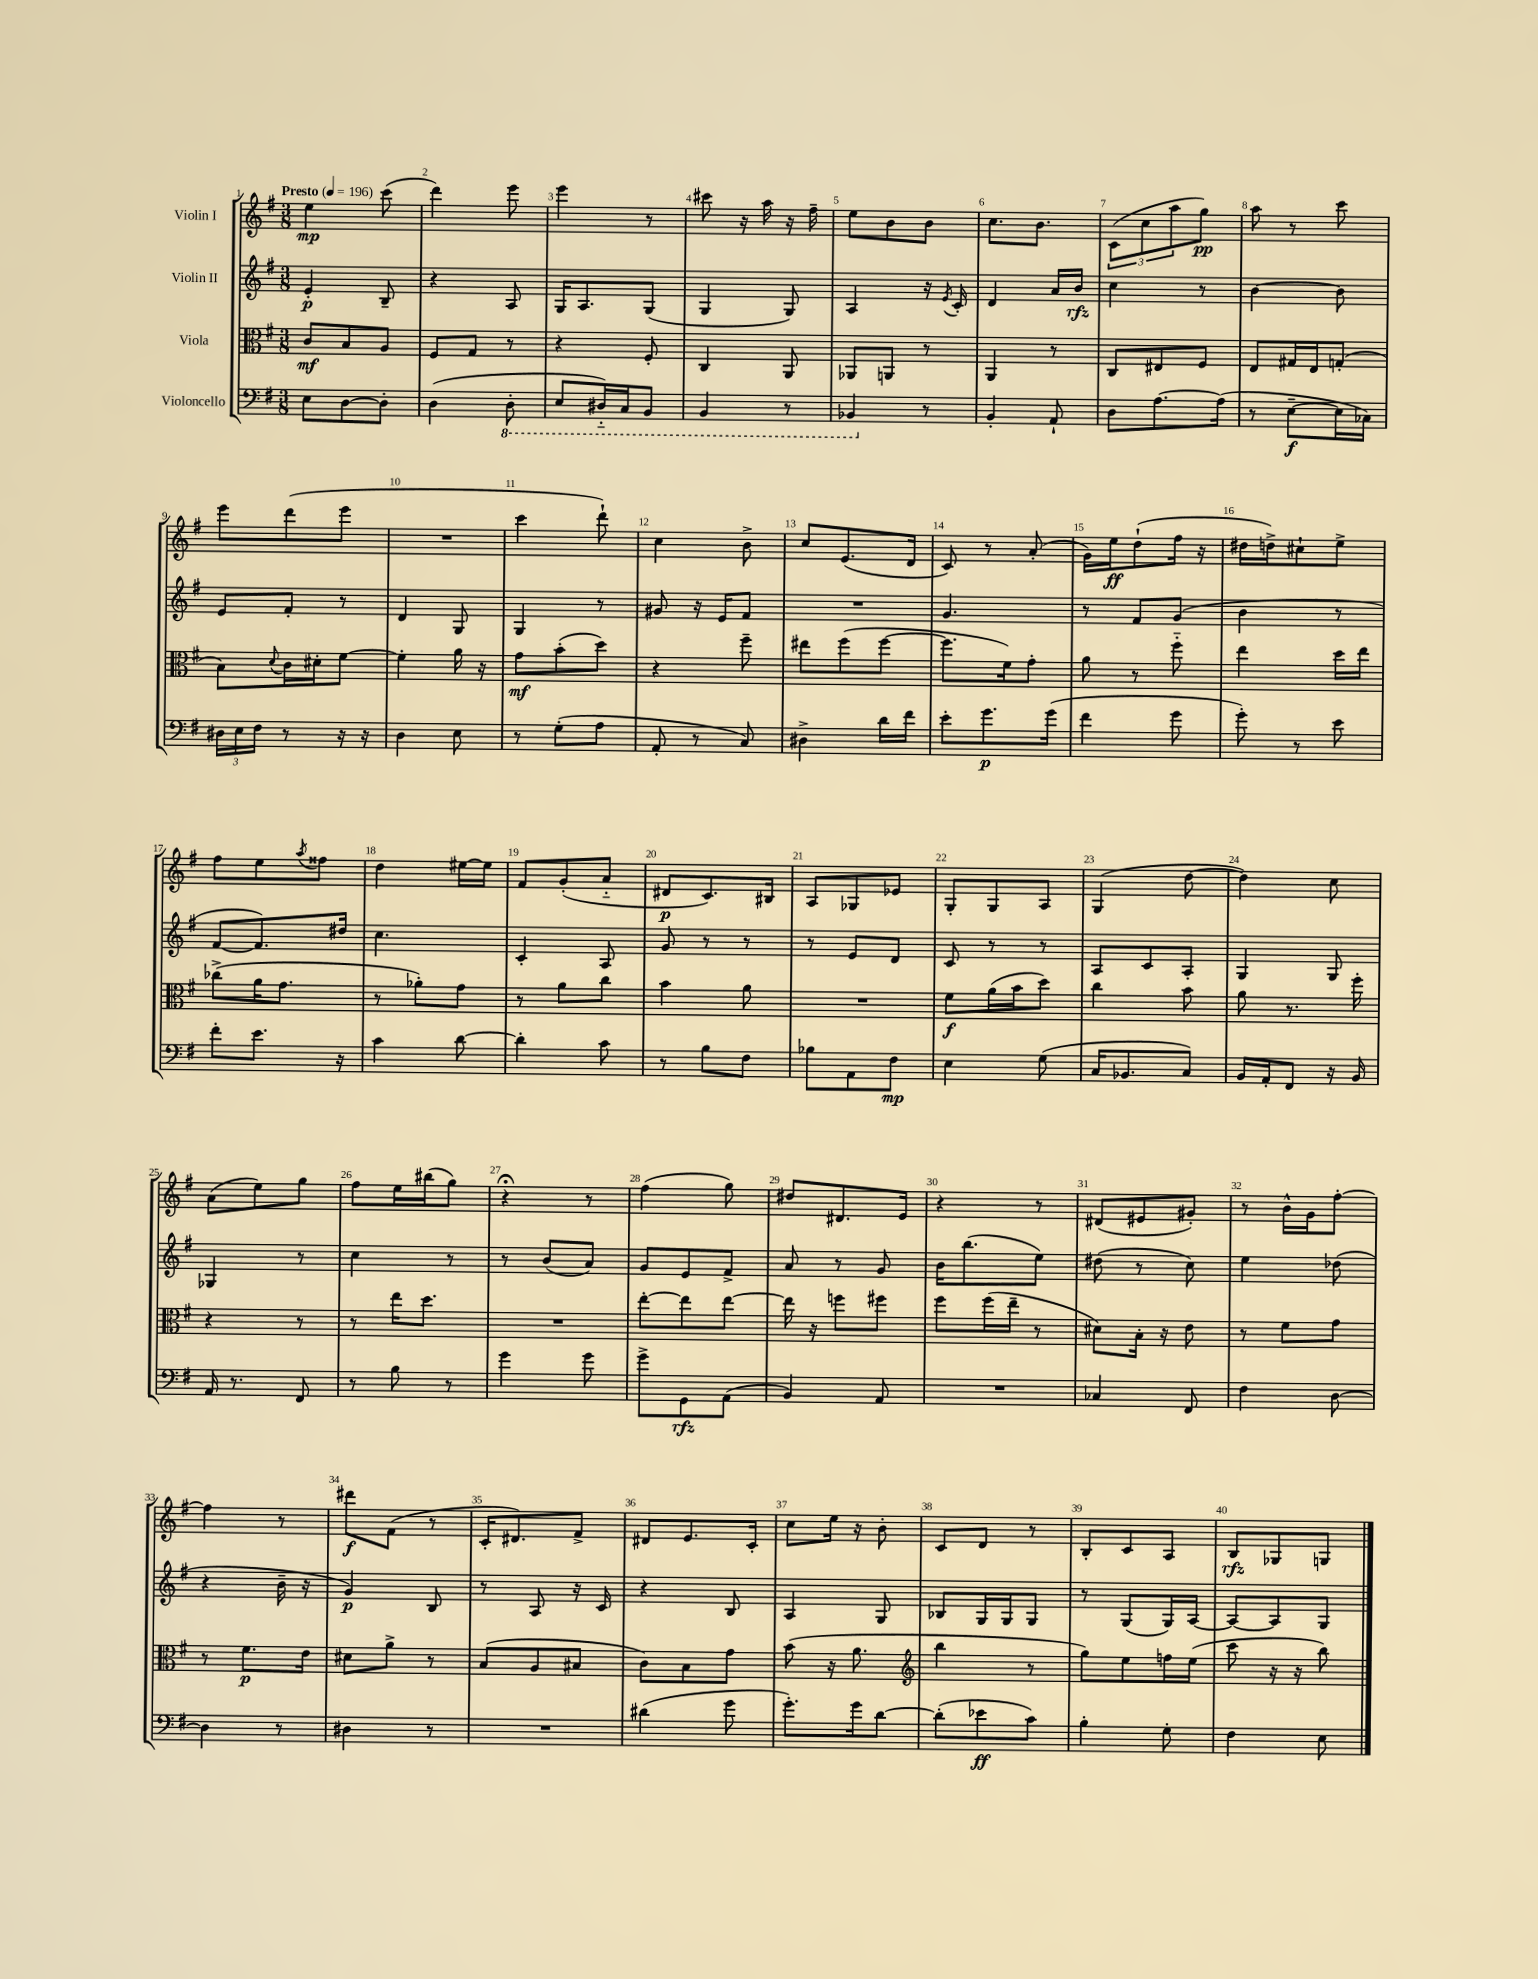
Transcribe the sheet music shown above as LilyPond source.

<<
\new StaffGroup <<
\new Staff = "s0" \with { instrumentName = "Violin I" } {
    \clef treble \key g \major \numericTimeSignature \time 3/8 \tempo "Presto" 4 = 196
    e''4\mp c'''8( |
    d'''4) e'''8 |
    e'''4 r8 |
    cis'''8 r16 a''16 r16 fis''16-- |
    e''8 b'8 b'8 |
    c''8. b'8. |
    \tuplet 3/2 { c'8( c''8 a''8 } g''8\pp) |
    a''8 r8 c'''8 |
    e'''8 d'''8( e'''8 |
    R4. |
    c'''4 d'''8-!) |
    c''4 b'8-> |
    c''8 e'8.( d'16 |
    c'8) r8 a'8-.( |
    g'16) e''16\ff d''8-!( fis''16 r16 |
    dis''16 d''16->) cis''8-! e''8-> |
    fis''8 e''8 \acciaccatura { a''8 } fisis''8 |
    d''4 eis''16~ eis''16 |
    fis'8 g'8-.( a'8-_ |
    dis'8\p c'8.) bis16 |
    a8 ges8 ees'8 |
    g8-. g8 a8 |
    g4( d''8~ |
    d''4) c''8 |
    a'8( e''8) g''8 |
    fis''8 e''16 bis''16( g''8) |
    r4\fermata r8 |
    fis''4( g''8) |
    dis''8 dis'8. e'16 |
    r4 r8 |
    dis'8( eis'8 gis'8-.) |
    r8 b'16-^ g'16 fis''8~-. |
    fis''4 r8 |
    dis'''8\f fis'8( r8 |
    c'16-. dis'8.) fis'8-> |
    dis'8 e'8. c'16-. |
    c''8 e''16 r16 b'8-. |
    c'8 d'8 r8 |
    b8-. c'8 a8 |
    b8\rfz ges8 g8 \bar "|." |
}
\new Staff = "s1" \with { instrumentName = "Violin II" } {
    \clef treble \key g \major \numericTimeSignature \time 3/8
    e'4-.\p b8-- |
    r4 a8 |
    g16 a8. g8( |
    g4 g8) |
    a4 r16 \acciaccatura { e'8 } c'16-. |
    d'4 a'16 b'16\rfz |
    c''4 r8 |
    b'4~ b'8 |
    e'8 fis'8-. r8 |
    d'4 g8 |
    g4 r8 |
    gis'8 r16 e'16 fis'8 |
    R4. |
    g'4. |
    r8 fis'8 g'8( |
    b'4 r8 |
    fis'8~ fis'8.) dis''16 |
    c''4. |
    c'4-. a8 |
    g'8 r8 r8 |
    r8 e'8 d'8 |
    c'8 r8 r8 |
    a8 c'8 a8-. |
    g4 g8 |
    ges4 r8 |
    c''4 r8 |
    r8 b'8( a'8) |
    g'8 e'8 fis'8-> |
    a'8 r8 g'8 |
    b'16 b''8.( e''8) |
    dis''8( r8 c''8) |
    e''4 des''8( |
    r4 b'16-- r16 |
    g'4\p) b8 |
    r8 a8 r16 c'16 |
    r4 b8 |
    a4 g8 |
    bes8 g16 g16 g8 |
    r8 g8( g16) a16~ |
    a8~ a8 g8 \bar "|." |
}
\new Staff = "s2" \with { instrumentName = "Viola" } {
    \clef alto \key g \major \numericTimeSignature \time 3/8
    c'8\mf b8 a8 |
    fis8 g8 r8 |
    r4 fis8-. |
    c4 a,8 |
    aes,8 a,8 r8 |
    a,4 r8 |
    c8 eis8 fis8 |
    e8 gis16 e16 g8-.( |
    b8) \appoggiatura { d'8 } c'16 dis'16-. fis'8~ |
    fis'4-. a'16 r16 |
    g'8\mf b'8-.( d''8) |
    r4 fis''8-- |
    eis''8 fis''8( fis''8~ |
    fis''8. fis'16) g'8-. |
    a'8 r8 fis''8-_ |
    e''4 d''16 e''16 |
    ces''8->( a'16 g'8. |
    r8 aes'8-.) g'8 |
    r8 a'8 c''8 |
    b'4 a'8 |
    R4. |
    fis'8\f a'16( b'16 d''8) |
    c''4 b'8 |
    a'8 r8. fis''16-. |
    r4 r8 |
    r8 e''16 d''8. |
    R4. |
    e''8~-. e''8 e''8~ |
    e''16 r16 f''8 fis''8 |
    fis''8 fis''16( e''16-- r8 |
    dis'8) b16-. r16 e'8 |
    r8 fis'8 g'8 |
    r8 fis'8.\p e'16 |
    dis'8 a'8-> r8 |
    b8( a8 bis8 |
    c'8) b8 g'8 |
    b'8( r16 a'8. |
    \clef treble b''4 r8 |
    g''8) e''8 f''16 e''16( |
    c'''8 r16 r16 b''8) \bar "|." |
}
\new Staff = "s3" \with { instrumentName = "Violoncello" } {
    \clef bass \key g \major \numericTimeSignature \time 3/8
    e8 d8~ d8-. |
    d4( \ottava #-1 d,8-. |
    e,8 dis,16-_) c,16 b,,8 |
    b,,4 r8 |
    bes,,4 \ottava #0 r8 |
    b,4-. a,8-! |
    d8 a8.~ a16( |
    r8 e8~--\f e16 ces16) |
    \tuplet 3/2 { dis16 e16 fis16 } r8 r16 r16 |
    d4 e8 |
    r8 g8-.( a8 |
    a,8-. r8 c8) |
    dis4-> d'16 fis'16 |
    e'8-. g'8.\p g'16( |
    fis'4 g'8 |
    g'8-.) r8 e'8 |
    fis'8-. e'8. r16 |
    c'4 d'8~ |
    d'4-. c'8 |
    r8 b8 fis8 |
    bes8 a,8 fis8\mp |
    e4 g8( |
    c16 bes,8. c8) |
    b,16 a,16-. fis,8 r16 b,16 |
    a,16 r8. fis,8 |
    r8 b8 r8 |
    g'4 g'8 |
    g'8-> g,8\rfz a,8( |
    b,4) a,8 |
    R4. |
    ces4 fis,8 |
    fis4 d8~ |
    d4 r8 |
    dis4 r8 |
    R4. |
    dis'4( g'8 |
    g'8.-.) g'16 d'8~ |
    d'8-.( ees'8\ff c'8) |
    b4-. g8-. |
    fis4 e8 \bar "|." |
}
>>
>>
\layout { \context { \Score \override BarNumber.break-visibility = ##(#f #t #t) barNumberVisibility = #all-bar-numbers-visible } }
